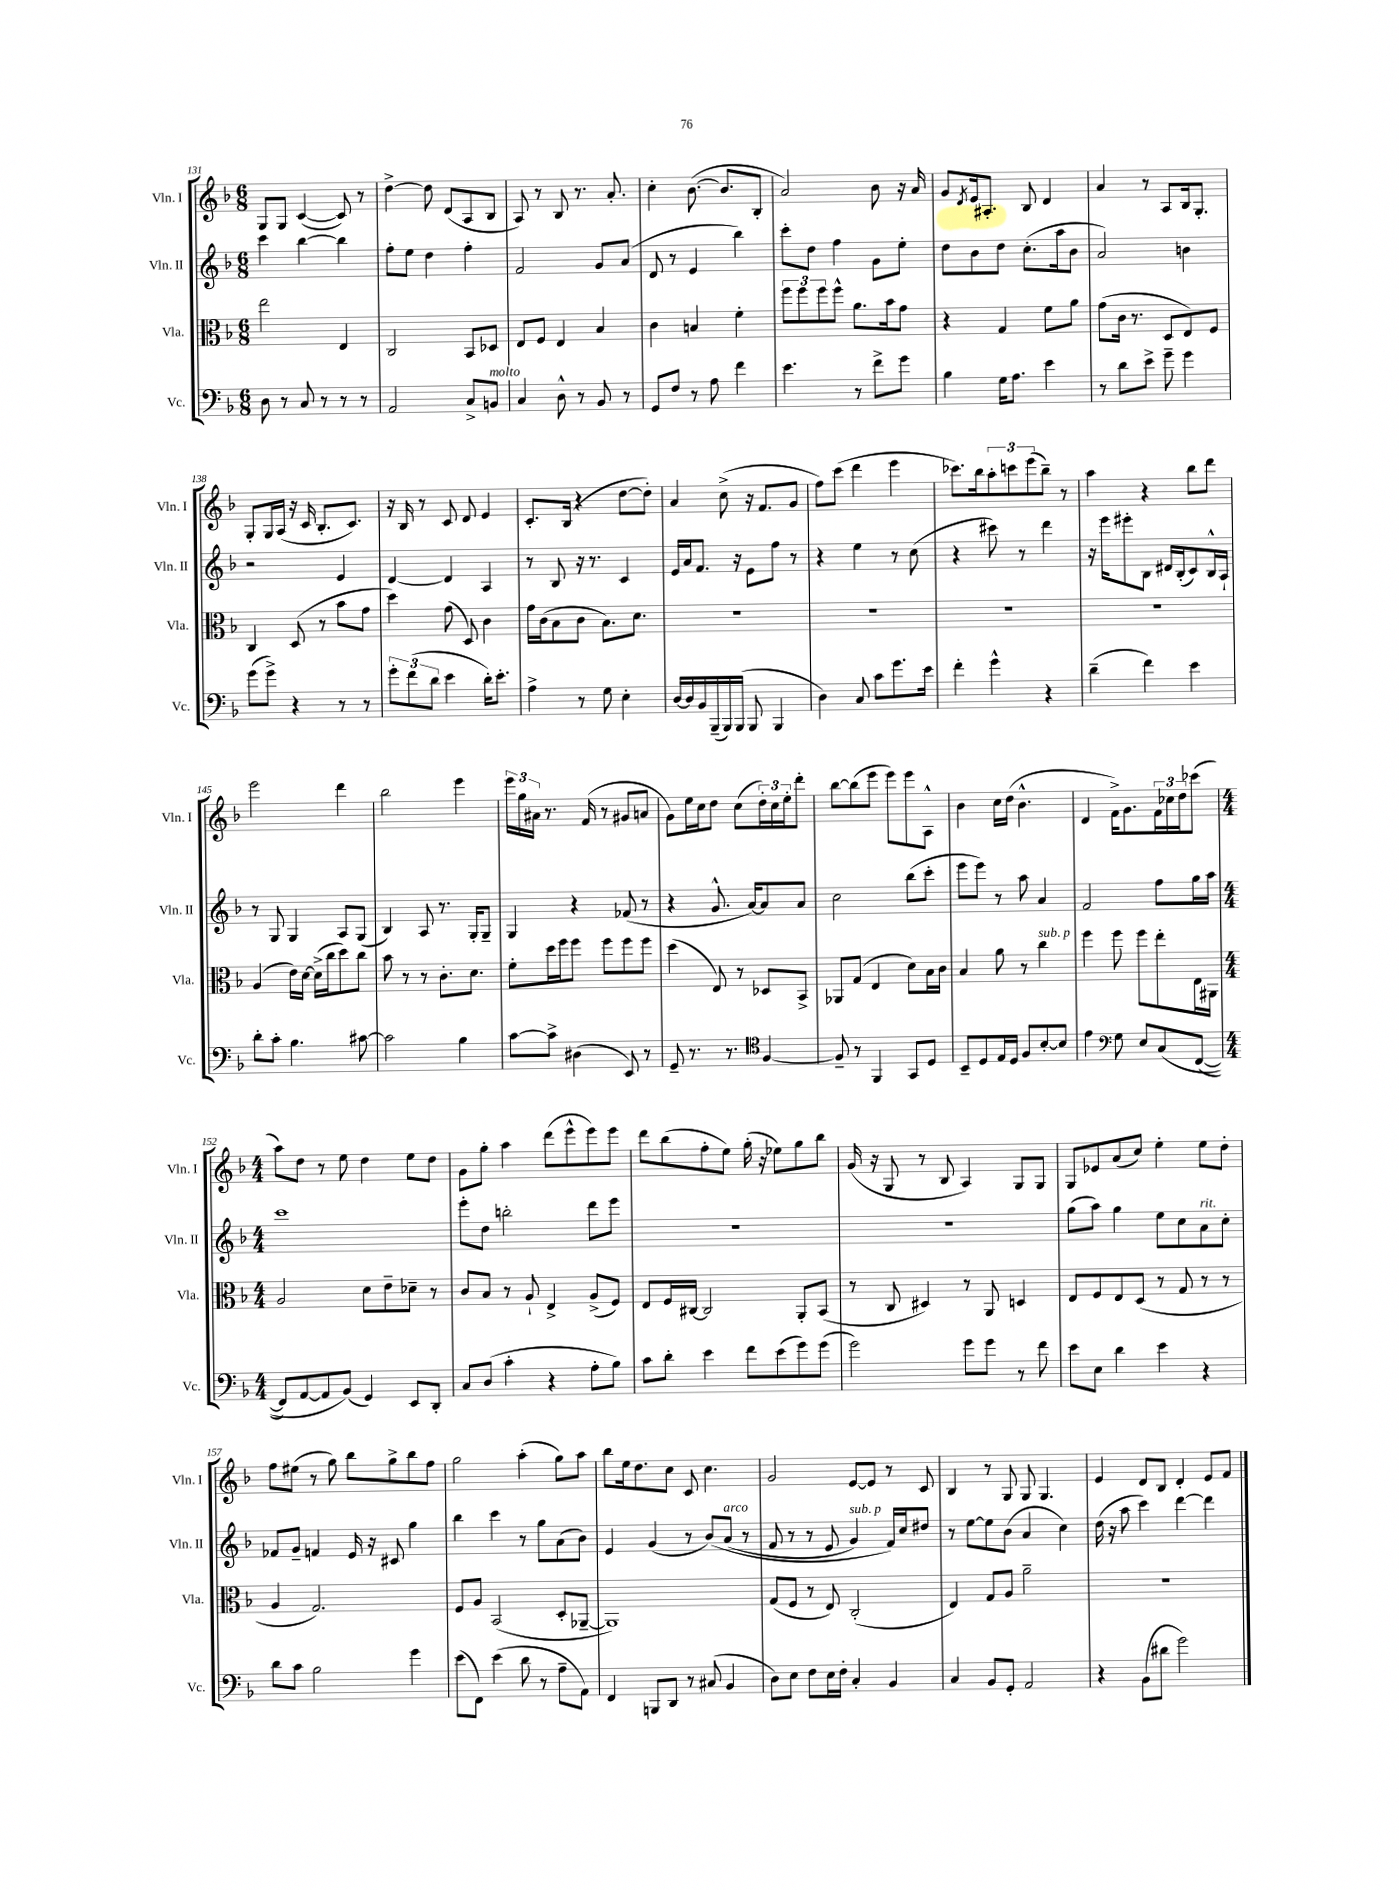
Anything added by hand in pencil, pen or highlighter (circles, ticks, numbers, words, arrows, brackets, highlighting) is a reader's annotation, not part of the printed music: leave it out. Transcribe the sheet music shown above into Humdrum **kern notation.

**kern	**kern	**kern	**kern
*staff4	*staff3	*staff2	*staff1
*clefF4	*clefC3	*clefG2	*clefG2
*k[b-]	*k[b-]	*k[b-]	*k[b-]
*M6/8	*M6/8	*M6/8	*M6/8
8D	2ee	4ccc	8G
8r	.	.	8G
8C	.	[4bb-	([4c
8r	.	.	.
8r	4E	4bb-]	8c])
8r	.	.	8r
=	=	=	=
2AA	2C	8ff'	[4dd^
.	.	8ee	.
.	.	4dd	8dd]
.	.	.	(8d
8C^	8BB-	4ff'	8A
8BB	8D-	.	8B-
=	=	=	=
4C	8E	2f	8A)
.	8F	.	8r
8D^^	4E	.	8B-
8r	.	.	8.r
8BB-	4B-	8g	.
.	.	.	8.a'
8r	.	(8a	.
=	=	=	=
8GG	4c	8d	4cc'
8F	.	8r	.
8r	4B	4e	([8.b-
8A	.	.	.
.	.	.	8.b-]
4f	4f'	4bb-)	.
.	.	.	8B-'
=	=	=	=
4.e	12ff	8ccc'	2a)
.	12ff	.	.
.	.	8dd	.
.	12ff	.	.
.	8ff^^	4ff	.
8r	8.a	.	.
8f^	.	8g	8b-
.	16b-	.	.
8g	8g	8ee'	16r
.	.	.	16a
=	=	=	=
4B-	4r	8dd	8g
.	.	.	8qd
.	.	8b-	16e
.	.	.	8.A#'
16G	4G	8dd	.
8.A	.	.	.
.	.	(8.cc'	8B-
4e	8f	.	4d
.	.	16aa	.
.	8a	8b-	.
=	=	=	=
8r	(8g	2a)	4a
8d	16c	.	.
.	8.r	.	.
8e^	.	.	8r
8g~	8D	.	8A
4g	8E)	4b	16B-
.	.	.	8.G'
.	8F	.	.
=	=	=	=
(8g	4C	2r	8G'
8g^)	.	.	16G
.	.	.	(16A
4r	(8D	.	16r
.	.	.	16c
.	8r	.	8.B-'
8r	8b-	4e	.
.	.	.	8.c)
8r	8g	.	.
=	=	=	=
12g'	4dd)	[4d	16r
.	.	.	16B-
(12f	.	.	.
.	.	.	8r
12d	.	.	.
4e	(8g	4d]	8c
.	8D)	.	8d
16d')	4c	4A	4e
8.e'	.	.	.
=	=	=	=
4A^	16g	8r	8.c'
.	(16c	.	.
.	8B-	8B-	.
.	.	.	(16B-
8r	8c	16r	4r
.	.	8.r	.
8G	8.B-)	.	.
4E'	.	4c	[8dd
.	8.d	.	.
.	.	.	8dd'])
=	=	=	=
[16D	2.r	16e	4a
16D]	.	16a	.
16BB-	.	8.f	.
(16BBB-~	.	.	.
16BBB-)	.	.	(8cc^
(16BBB-	.	16r	.
8BBB-	.	8e	16r
.	.	.	8.f
4BBB-	.	8ff	.
.	.	8r	8g
=	=	=	=
4D)	2.r	4r	8ff)
.	.	.	(8ccc
8C	.	4ee	4ddd
8c	.	.	.
8.g	.	8r	4eee
.	.	(8cc	.
16e	.	.	.
=	=	=	=
4f'	2.r	4r	8.ccc-)
.	.	.	16bb-
4g^^	.	8ccc#)	12aa'
.	.	.	12ccc
.	.	8r	.
.	.	.	(12eee
4r	.	4ddd	8bb-~)
.	.	.	8r
=	=	=	=
(4d~	2.r	16r	4aa
.	.	16eee	.
.	.	8eee#'	.
4f)	.	8B-	4r
.	.	16d#	.
.	.	(16B-'	.
4e	.	8c)	8bb-
.	.	16B-^^	8ddd
.	.	16A`	.
=	=	=	=
8d'	(4A	8r	2eee
8c'	.	8G	.
4.B-	16e)	4G	.
.	[16d	.	.
.	(16d^]	.	.
.	16cc	.	.
.	8dd)	8A	4ddd
[8c#	8cc	(8G	.
=	=	=	=
2c#]	8b-	4B-)	2bb-
.	8r	.	.
.	8r	8A	.
.	8.c'	8.r	.
4B-	.	.	4eee
.	8.d	16G'	.
.	.	8G~	.
=	=	=	=
[8c	8f'	4G	24eee
.	.	.	24gg
.	.	.	24a#
8c^]	16dd	.	8.r
.	16ff	.	.
(4D#	8ff	4r	.
.	.	.	(16f
.	8ff	.	8r
8EE)	8ff	(8f-	8g#
8r	8ff	8r	8a
=	=	=	=
8GG~	(4dd	4r	8g)
8.r	.	.	16ee
.	.	.	16cc
.	8E)	8.g^^	8dd
8.r	.	.	.
.	8r	.	(8cc
.	.	[16a)	.
*clefC4	*	*	*
[4F	8D-	8a]	24dd')
.	.	.	24cc
.	.	.	24ee'
.	8BB-^	8a	8ddd'
=	=	=	=
8F~]	8AA-	2cc	[8bb-
8r	(8G	.	(8bb-]
4FF	4E	.	8eee
.	.	.	8eee)
8GG	8d)	(8bb-	8eee
8D	16B-	8ccc'	8A^^
.	16c	.	.
=	=	=	=
8BB-~	4B-	8eee	4b-
8D	.	8eee)	.
16E	8a	8r	16cc
16D	.	.	(16dd
8F	8r	8aa	4.b-^^
[8B-'	4cc	4a	.
8B-]	.	.	.
=	=	=	=
4e	4ff	2f	4d
*clefF4	*	*	*
8G	8ff	.	16f^)
.	.	.	8.g
8E	8ff	.	.
&(8C	8ee'	8ff	24f
.	.	.	24cc-
.	.	.	24dd
([8FF	16E	16gg	(8ccc-
.	16AA#	16aa	.
=	=	=	=
*M4/4	*M4/4	*M4/4	*M4/4
8FF])	2A	1ccc	8aa)
[8AA	.	.	8dd
8AA]	.	.	8r
(8BB-&)	.	.	8ee
4GG)	8d	.	4dd
.	8e~	.	.
8EE	8d-~	.	8ee
8DD'	8r	.	8dd
=	=	=	=
8C	8c	8eee'	8g
(8D	8B-	8dd	8gg'
4c'	8r	2bb'	4aa
.	8A`	.	.
4r	4E^	.	(8ddd
.	.	.	8eee^^
8A'	(8A^	8ddd	8eee)
8B-)	8F)	8eee	8eee
=	=	=	=
8c	8E	1r	8ddd
8d'	16F	.	(8bb-
.	[16C#	.	.
4e	2C#]	.	8ff'
.	.	.	8ee)
8f	.	.	(16gg'
.	.	.	16r
(8e	.	.	8ee-)
8g)	8AA'	.	8gg
(8g	(8BB-	.	8bb-
=	=	=	=
2g)	8r	1r	(16g
.	.	.	16r
.	8C	.	8G
.	4D#)	.	8r
.	.	.	8B-
8g	8r	.	4A)
8g	8AA	.	.
8r	4D	.	8G
8f	.	.	8G
=	=	=	=
8e	8E	(8gg	8G
8E	8F	8aa)	8e-
4d	8E	4gg	(8a
.	(8D	.	8cc)
4e	8r	8ee	4ee'
.	8G	8cc	.
4r	8r	8a	8ee
.	8r	8cc'	8dd'
=	=	=	=
8d	4A	8f-	8ff
8c	.	8g~	(8ee#
2B-	2.G)	4f	8r
.	.	.	8gg)
.	.	16e	8bb-
.	.	16r	.
.	.	8c#	8gg^
4g	.	4gg	8bb-
.	.	.	8ff
=	=	=	=
(8e	8F	4bb-	2gg
8FF)	8A	.	.
(4e	(2BB-	4ccc	.
8d	.	8r	(4aa'
8r	.	8gg	.
8A~	8D'	(8a	8gg)
8AA)	[8AA-~	8b-)	8aa
=	=	=	=
4FF	1AA-])	4e	8bb-
.	.	.	16ee
.	.	.	8.dd
8BBB	.	(4g	.
8DD	.	.	8cc
8r	.	8r	8c
(8C#	.	&(8b-)	4.cc
4BB-	.	(8a	.
.	.	8r	.
=	=	=	=
8D)	(8G	8f	2g
8E	8F	8r	.
8F	8r	8r	.
16E	8E)	8e	.
16F'	.	.	.
4C'	(2C'	4g)	[8e
.	.	.	8e]
4BB-	.	16f&)	8r
.	.	16cc	.
.	.	8dd#	8c
=	=	=	=
4C	4E)	8r	4B-
.	.	[8ee	.
8BB-	8G	8ee]	8r
8GG'	8A	(8b-	8G
2AA	2a~	4a	8G
.	.	.	4.G
.	.	4cc)	.
=	=	=	=
4r	1r	(16dd	4e
.	.	16r	.
.	.	8aa	.
(8BB-	.	4ccc)	8d
8d#	.	.	8B-
2g)	.	[4ddd	4d'
.	.	4ddd]	8e
.	.	.	8f
==	==	==	==
*-	*-	*-	*-
